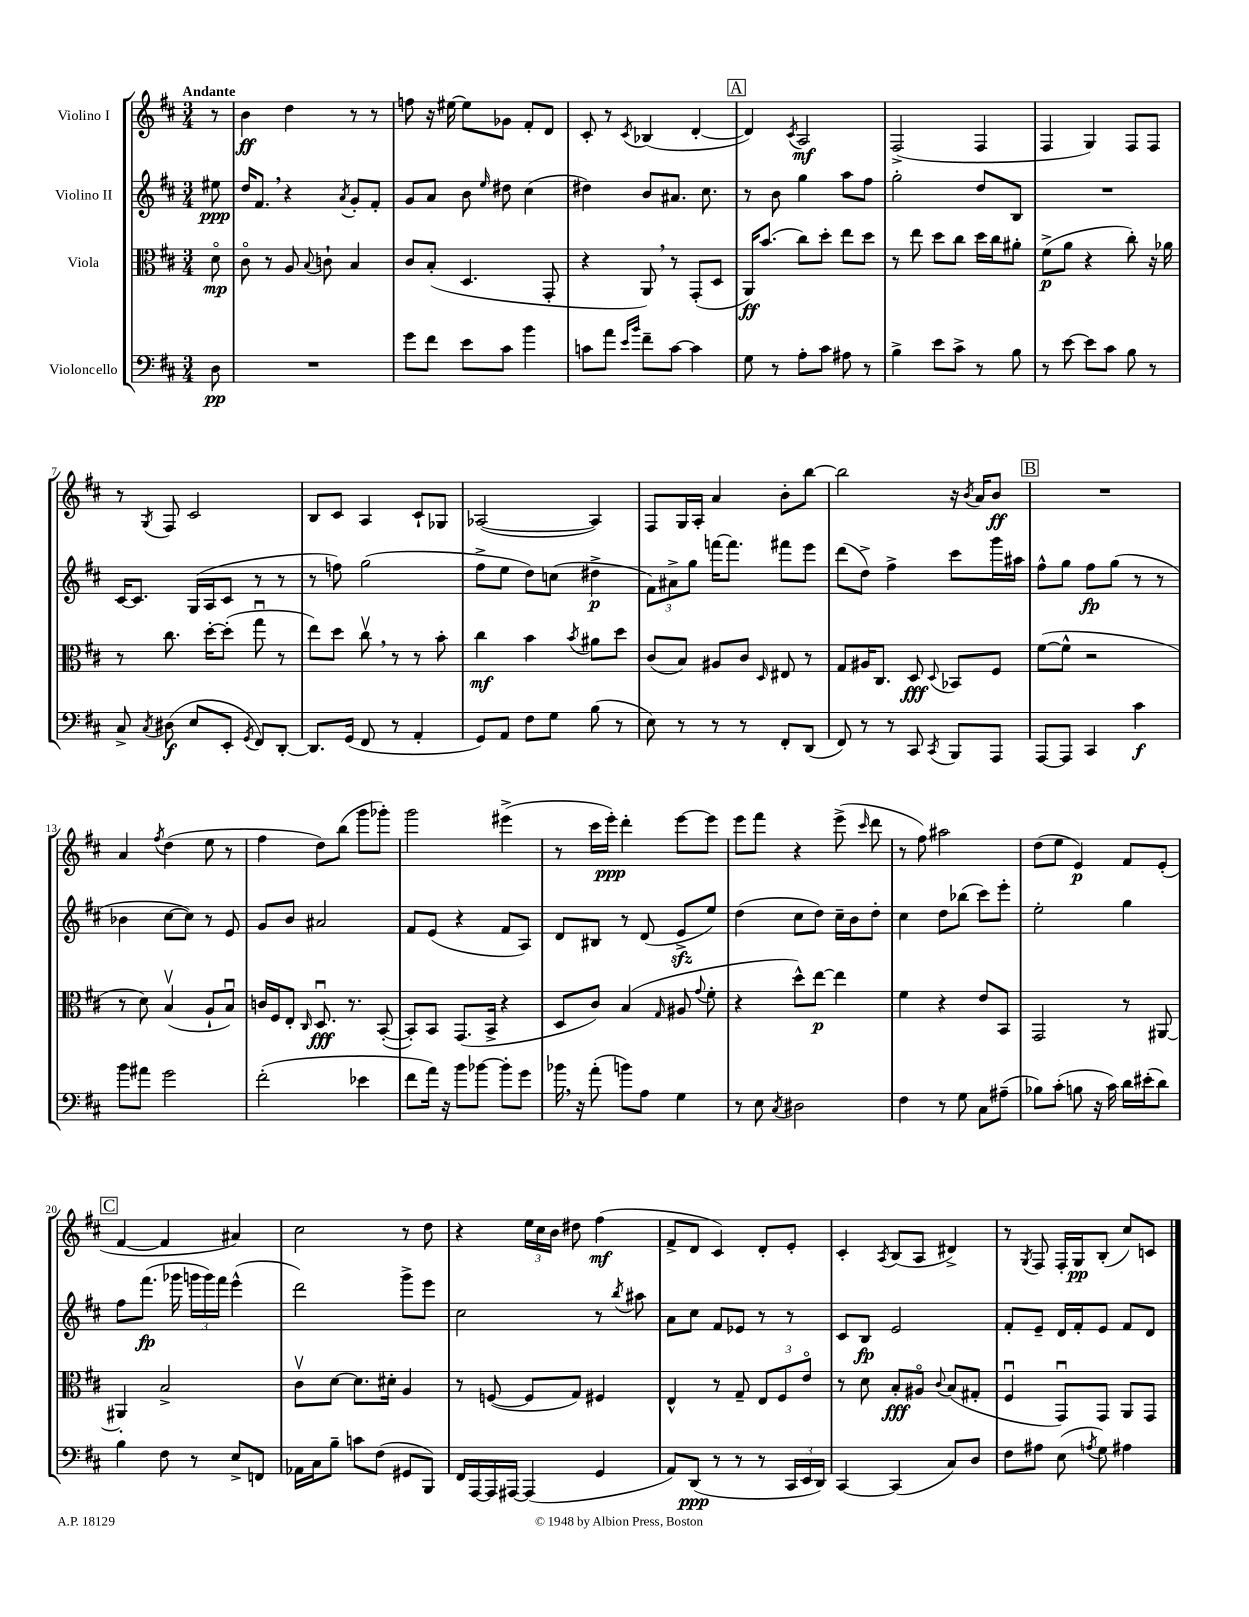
<<
\new StaffGroup <<
\new Staff = "s0" \with { instrumentName = "Violino I" } {
    \clef treble \key d \major \numericTimeSignature \time 3/4 \partial 8 \tempo "Andante"
    \autoBeamOff r8 |
    b'4\ff d''4 r8 r8 |
    f''8 r16 eis''16~ eis''8[ ges'8] fis'8[-. d'8] |
    cis'8-. r8 \acciaccatura { cis'8 } bes4( d'4~-. |
    \mark \markup { \box "A" } d'4) \acciaccatura { cis'8 } a2\mf |
    fis2->( fis4 |
    fis4 g4) fis8[ fis8] |
    r8 \acciaccatura { g8 } fis8 cis'2 |
    b8[ cis'8] a4 cis'8[-! ges8] |
    aes2~( aes4) |
    fis8[ g16 a16]-. a'4 b'8[-. b''8]~ |
    b''2 r16 \acciaccatura { b'8 } a'16[ b'8]\ff |
    \mark \markup { \box "B" } R2. |
    a'4 \acciaccatura { fis''8 } d''4( e''8 r8 |
    fis''4 d''8[) b''8]( g'''8[ ges'''8]-.) |
    g'''2 eis'''4->( |
    r8 cis'''16[ e'''16]-.\ppp) d'''4-. e'''8[~ e'''8] |
    e'''8[ fis'''8] r4 e'''8->( \grace { cis'''16 } d'''8 |
    r8 fis''8) ais''2 |
    d''8[( e''8] e'4\p) fis'8[ e'8]-.( |
    \mark \markup { \box "C" } fis'4~ fis'4 ais'4) |
    cis''2 r8 d''8 |
    r4 \tuplet 3/2 { e''16[ cis''16 b'16] } dis''8 fis''4\mf( |
    fis'8[-> d'8] cis'4) d'8[-. e'8]-. |
    cis'4-. \acciaccatura { a8 } b8[( a8] dis'4->) |
    r8 \acciaccatura { g8 } fis8 fis16[-. g16\pp b8]-.( cis''8[) c'8] \bar "|." |
}
\new Staff = "s1" \with { instrumentName = "Violino II" } {
    \clef treble \key d \major \numericTimeSignature \time 3/4 \partial 8
    \autoBeamOff eis''8\ppp |
    d''16[ fis'8.] \breathe r4 \acciaccatura { a'8 } g'8[-. fis'8]-. |
    g'8[ a'8] b'8 \grace { e''16 } dis''8 cis''4( |
    dis''4) b'8[ ais'8.] cis''8. |
    \mark \markup { \box "A" } r8 b'8 g''4 a''8[ fis''8] |
    g''2-. d''8[ b8] |
    R2. |
    cis'16[~ cis'8.] g16[( a16 cis'8] r8 r8 |
    r8 f''8) g''2( |
    fis''8[-> e''8] d''8[) c''8]( dis''4->\p |
    \tuplet 3/2 { fis'8[) ais'8-> g''8] } f'''16[~ f'''8.] fis'''8[ e'''8] |
    d'''8[( d''8]->) fis''4-> cis'''8[ g'''16 ais''16] |
    \mark \markup { \box "B" } fis''8[-^ g''8] fis''8[\fp g''8]( r8 r8 |
    bes'4 cis''8[~ cis''8]) r8 e'8 |
    g'8[ b'8] ais'2 |
    fis'8[ e'8]( r4 fis'8[ a8]) |
    d'8[ bis8] r8 d'8( e'8[->\sfz e''8]) |
    d''4( cis''8[ d''8]) cis''16[-- b'16 d''8]-. |
    cis''4 d''8[ bes''8]( cis'''8[) e'''8]-. |
    e''2-. g''4 |
    \mark \markup { \box "C" } fis''8[ fis'''8.]\fp( ges'''16 \tuplet 3/2 { g'''16[ g'''16) fis'''16] } e'''4-^( |
    d'''2) g'''8[-> e'''8] |
    cis''2 r8 \acciaccatura { b''8 } ais''8 |
    a'8[ cis''8] fis'8[ ees'8] r8 r8 |
    cis'8[ b8]\fp e'2 |
    fis'8[-. e'8]-- d'16[ fis'16-. e'8] fis'8[ d'8] \bar "|." |
}
\new Staff = "s2" \with { instrumentName = "Viola" } {
    \clef alto \key d \major \numericTimeSignature \time 3/4 \partial 8
    \autoBeamOff d'8\flageolet\mp |
    cis'8\flageolet r8 a8 \appoggiatura { b8 } c'8-! b4 |
    cis'8[ b8]-.( d4. g,8-. |
    r4 a,8) \breathe r8 g,8[-.( d8] |
    \mark \markup { \box "A" } a,16[\ff) b'8.]( cis''8[) d''8]-. e''8[ d''8] |
    r8 e''8 d''8[ cis''8] d''16[ cis''16 ais'8]-. |
    fis'8[->\p( a'8] r4 cis''8-.) r16 aes'16 |
    r8 cis''8. d''16[~-. d''8]-.( g''8\downbow r8 |
    e''8[) d''8] cis''8\upbow \breathe r8 r8 b'8-. |
    cis''4\mf b'4 \acciaccatura { b'8 } ais'8[ d''8] |
    cis'8[( b8]) ais8[ cis'8] \grace { d16 } eis8 r8 |
    g8[ ais16 cis8.] d8\fff \appoggiatura { d8 } bes,8[ fis8] |
    \mark \markup { \box "B" } fis'8[~( fis'8]-^ r2 |
    r8 d'8) b4\upbow( a8[-! b8]\downbow) |
    c'16[ fis16 e8]-. \grace { cis16 } d8.\downbow\fff r8. b,8~-.( |
    b,8[-.) b,8] g,8.[( b,16]-> r4 |
    d8[ cis'8]) b4( \grace { g16 } ais8 \appoggiatura { g'8 } fis'8-. |
    r4 d''8[-^) e''8]~\p e''4 |
    fis'4 r4 e'8[ b,8] |
    g,2 r8 ais,8~ |
    \mark \markup { \box "C" } ais,4-. b2-> |
    cis'8[\upbow d'8]~ d'8.[ dis'16]-. a4 |
    r8 f8~( f8[ g8]) fis4 |
    e4-^ r8 g8-- \tuplet 3/2 { e8[ fis8 e'8]\flageolet } |
    r8 d'8 b8[-.\fff ais8]\flageolet \appoggiatura { cis'8 } b8[( gis8]-. |
    fis4\downbow g,8[\downbow) g,8] a,8[ g,8] \bar "|." |
}
\new Staff = "s3" \with { instrumentName = "Violoncello" } {
    \clef bass \key d \major \numericTimeSignature \time 3/4 \partial 8
    \autoBeamOff d8\pp |
    R2. |
    g'8[ fis'8] e'8[ cis'8] b'4 |
    c'8[ a'8] \grace { e'16[ b'16] } fis'8[-- c'8]~ c'4 |
    \mark \markup { \box "A" } g8 r8 a8[-. cis'8] ais8 r8 |
    b4-> e'8[ cis'8]-> r8 b8 |
    r8 e'8~ e'8[ cis'8] b8 r8 |
    cis8-> \acciaccatura { cis8 } dis8\f( e8[ e,8]-. \acciaccatura { g,8 } fis,8[) d,8]~-. |
    d,8.[ g,16]( fis,8 r8 a,4-. |
    g,8[) a,8] fis8[ g8] b8( r8 |
    e8) r8 r8 r8 fis,8[-. d,8]( |
    fis,8) r8 r8 cis,8 \acciaccatura { cis,8 } b,,8[ a,,8] |
    \mark \markup { \box "B" } a,,8[~ a,,8] cis,4 cis'4\f |
    b'8[ ais'8] g'2 |
    fis'2-.( ees'4 |
    fis'8[ a'16]) r16 b'8[ bes'8]~ bes'8[-. g'8] |
    bes'16 \breathe r16 a'8-.( b'8[) a8] g4 |
    r8 e8 \acciaccatura { cis8 } dis2 |
    fis4 r8 g8 cis8[ ais8]--( |
    bes8[) cis'8]-.( b8 r16 cis'16) d'16[ eis'16-.( d'8]) |
    \mark \markup { \box "C" } b4 fis8 r8 e8[-> f,8] |
    aes,16[ cis16 b8]-- c'8[ fis8]( gis,8[ b,,8]) |
    fis,16[ a,,16~ a,,16 ais,,16]~ ais,,4( g,4 |
    a,8[) d,8]\ppp( r8 r8 r8 \tuplet 3/2 { cis,16[ e,16 d,16]) } |
    cis,4~ cis,4( cis8[) d8] |
    fis8[ ais8] e8( \acciaccatura { a8 } g8) ais4 \bar "|." |
}
>>
>>
